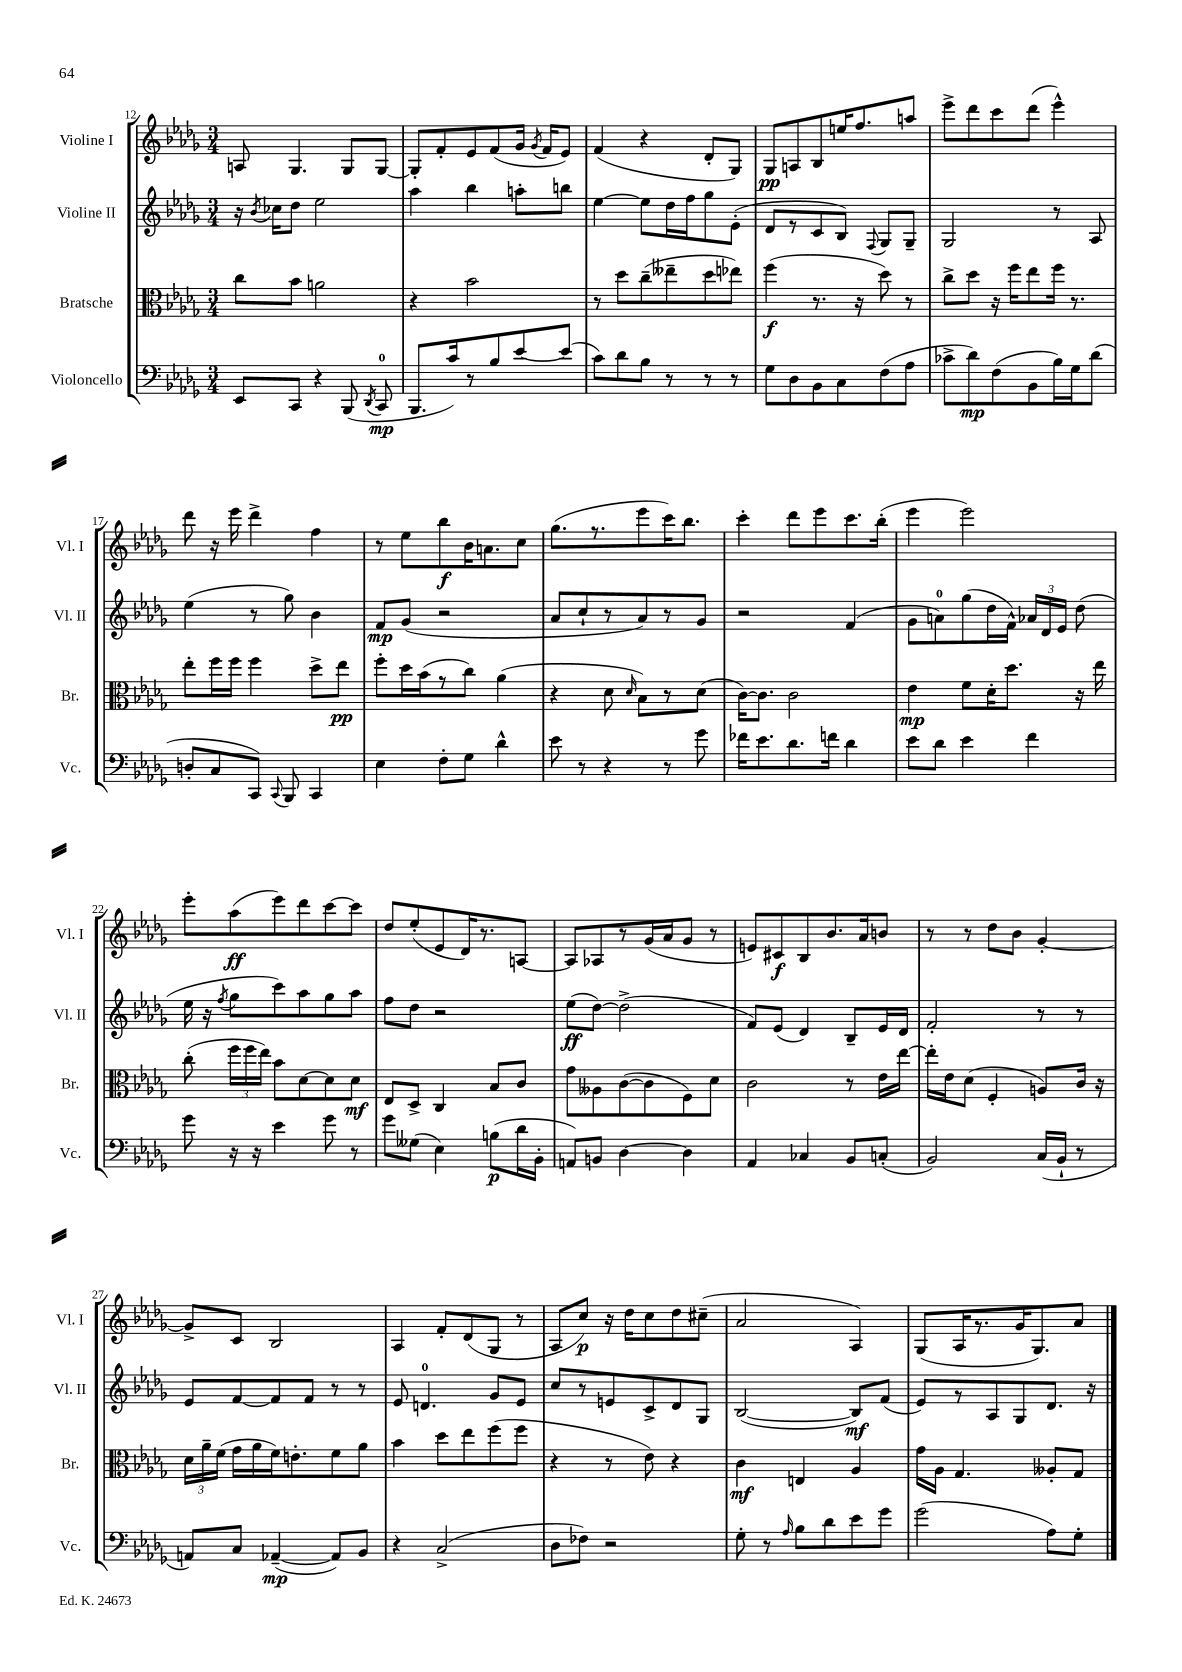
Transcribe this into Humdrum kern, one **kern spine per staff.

**kern	**kern	**kern	**kern
*staff4	*staff3	*staff2	*staff1
*clefF4	*clefC3	*clefG2	*clefG2
*k[b-e-a-d-g-]	*k[b-e-a-d-g-]	*k[b-e-a-d-g-]	*k[b-e-a-d-g-]
*M3/4	*M3/4	*M3/4	*M3/4
8EE-/L	8cc\L	16r	8A/
.	.	8qb-/	.
.	.	16cc-\LK	.
8CC/J	8b-\J	8dd-\J	4.G-/
4r	2a\	2ee-\	.
(8BBB-/	.	.	8G-/L
8qDD-/	.	.	.
8CC/	.	.	[8G-/J
=	=	=	=
8.BBB-/L	4r	4aa-\	8G-'/]L
.	.	.	8f'/
16c/k)	.	.	.
8r	2b-\	4bb-\	8e-/
8B-/	.	.	(8f/
[8e-/	.	8aa'\L	16g-/Jk
.	.	.	8qg-/
.	.	.	16f/LK
(8e-/]J	.	8bb\J	8e-/J)
=	=	=	=
8c\L)	8r	[4ee-\	(4f/
8d-\	8dd-\L	.	.
8B-\J	(8cc~\	8ee-\]L	4r
8r	8ee--~\	16dd-\L	.
.	.	16ff\J	.
8r	8dd-\	8gg-\	8d-'/L
8r	8ee-\J)	(8e-'\J	8G-/J)
=	=	=	=
8G-\L	(4ff\	8d-/L	8G-/L
8D-\	.	8r	8A/
8BB-\	8.r	8c/	8B-/
8C\	.	8B-/J)	16ee/K
.	16r	.	8.ff/
.	.	8qqF/	.
(8F\	8dd-\)	8G-/L	.
8A-\J	8r	8G-~/J	8aa/J
=	=	=	=
8c-^\L	8cc^\L	2G-/	8eee-^\L
8d-\)	8dd-\J	.	8ddd-\
(8F\	16r	.	8ccc\
.	16ff\LK	.	.
8BB-\	8ee-\	.	(8ddd-\J
16B-\L)	16ff\Jk	8r	4eee-^^\)
16G-\J	8.r	.	.
(8d-\J	.	8A-/	.
=	=	=	=
8D'/L	8ee-'\L	(4ee-\	8ddd-\
8C/	16ff\L	.	16r
.	16ff\JJ	.	16eee-\
8CC/J)	4ff\	8r	4ddd-^\
8qqCC/	.	.	.
8BBB-/	.	8gg-\)	.
4CC/	8dd-^\L	4b-\	4ff\
.	8ee-\J	.	.
=	=	=	=
4E-\	8ff'\L	8f/L	8r
.	16dd-\L	(8g-/J	8ee-\L
.	(16b-\J	.	.
8F'\L	8r	2r	8bb-\
8G-\J	8cc\J)	.	16b-\K
.	.	.	8.a\
4d-^^\	(4a-\	.	.
.	.	.	8cc\J
=	=	=	=
8e-\	4r	8a-/L	(8.gg-\L
8r	.	8cc`/	.
.	.	.	8.r
4r	8d-\	8r	.
.	16qqd-/	.	.
.	8B-\L)	8a-/)	8eee-\
8r	8r	8r	16ccc\K)
.	.	.	8.bb-\J
8g-\	(8d-\J	8g-/J	.
=	=	=	=
16f-\LK	[16c\LK)	2r	4ccc'\
8.e-\	8.c\]J	.	.
8.d-\	2c\	.	8ddd-\L
.	.	.	8eee-\
16f\Jk	.	.	.
4d-\	.	(4f/	8.ccc\
.	.	.	(16bb-'\Jk
=	=	=	=
8e-\L	4e-\	8g-\L	4eee-\
8d-\J	.	8a\)	.
4e-\	8f\L	(8gg-\	2eee-\)
.	16d-'\K	16dd-\L	.
.	8.dd-\J	16f^^\JJ)	.
4f\	.	24a-/LL	.
.	.	24d-/	.
.	.	24e-/JJ	.
.	16r	(8dd-\	.
.	16ee-\	.	.
=	=	=	=
8g-\	(8cc'\	16ee-\	8eee-'\L
.	.	16r	.
.	.	8qff/	.
16r	24ff\LL	8gg-\L	(8aa-\
.	24ff\	.	.
16r	.	.	.
.	24ee-\JJ)	.	.
4e-\	8b-\L	8ccc\)	8eee-\)
.	[8d-\	8aa-\	8ddd-\
8g-\	8d-\]	8gg-\	[8ccc\
8r	8d-\J	8aa-\J	8ccc\]J
=	=	=	=
8g-\L	8E-/L	8ff\L	8dd-/L
(8G--\J	8D-^/J	8dd-\J	(8ee-'/
4E-\)	4C/	2r	8e-/
.	.	.	16d-/K)
.	.	.	8.r
(8B\L	8B-/L	.	.
16d-\L	8c/J	.	[8A/J
16BB-'\JJ	.	.	.
=	=	=	=
8AA/L)	8g-\L	(8ee-\L	8A/]L
8BB/J	8A--\	[8dd-\J)	8A-/
[4D-\	([8c\	(2dd-^\]	8r
.	8c\]	.	(16g-/L
.	.	.	16a-/J
4D-\]	8F\)	.	8g-/J
.	8d-\J	.	8r
=	=	=	=
4AA-/	2c\	8f/L)	8e/L)
.	.	(8e-/J	8c#/
4C-/	.	4d-/)	8B-/
.	.	.	8.b-/
8BB-/L	8r	8B-~/L	.
.	.	.	16a-/k
(8C'/J	16e-\LL	16e-/L	8b/J
.	[16ee-\JJ	16d-/JJ	.
=	=	=	=
2BB-/)	16ee-'\]LL	2f'/	8r
.	16e-\J	.	.
.	(8d-\J	.	8r
.	4F'/	.	8dd-\L
.	.	.	8b-\J
(16C/LL	8A/L)	8r	[4g-'/
16BB-`/JJ	.	.	.
8r	16c/Jk	8r	.
.	16r	.	.
=	=	=	=
8AA/L)	24d-\LL	8e-/L	8g-^/]L
.	24a-~\	.	.
.	(24f\JJ	.	.
8C/J	16g-\LL	[8f/	8c/J
.	16a-\	.	.
([4AA-~/	16f\J)	8f/]	2B-/
.	8.e'\	.	.
.	.	8f/J	.
8AA-/]L)	8f\	8r	.
8BB-/J	8a-\J	8r	.
=	=	=	=
4r	4b-\	8e-/	4A-/
.	.	4.d/	.
(2C^/	8dd-\L	.	8f'/L
.	8ee-\	.	(8d-/
.	(8ff\	8g-/L	8G-/J
.	8ff\J	8e-/J	8r
=	=	=	=
8D-\L	4r	8cc/L	8A-/L
8F-\J)	.	8r	8cc/J)
2r	8r	8e/	16r
.	.	.	16dd-\LK
.	8e-\)	8c^/	8cc\
.	4r	8d-/	8dd-\
.	.	8G-/J	(8cc#~\J
=	=	=	=
8G-'\	4c\	([2B-/	2a-/
8r	.	.	.
16qqA-/	.	.	.
8B-\L	4E/	.	.
8d-\	.	.	.
8e-\	4A-/	8B-/]L)	4A-/)
8g-\J	.	(8f/J	.
=	=	=	=
(2g-\	16g-\LL	8e-/L)	(8G-/L
.	16A-\JJ	.	.
.	4.G-/	8r	16A-/K
.	.	.	8.r
.	.	8A-/	.
.	.	8G-/	16g-/K
.	.	.	8.G-/)
8A-\L)	8A--'/L	8.d-/J	.
8G-'\J	8G-/J	.	8a-/J
.	.	16r	.
==	==	==	==
*-	*-	*-	*-
